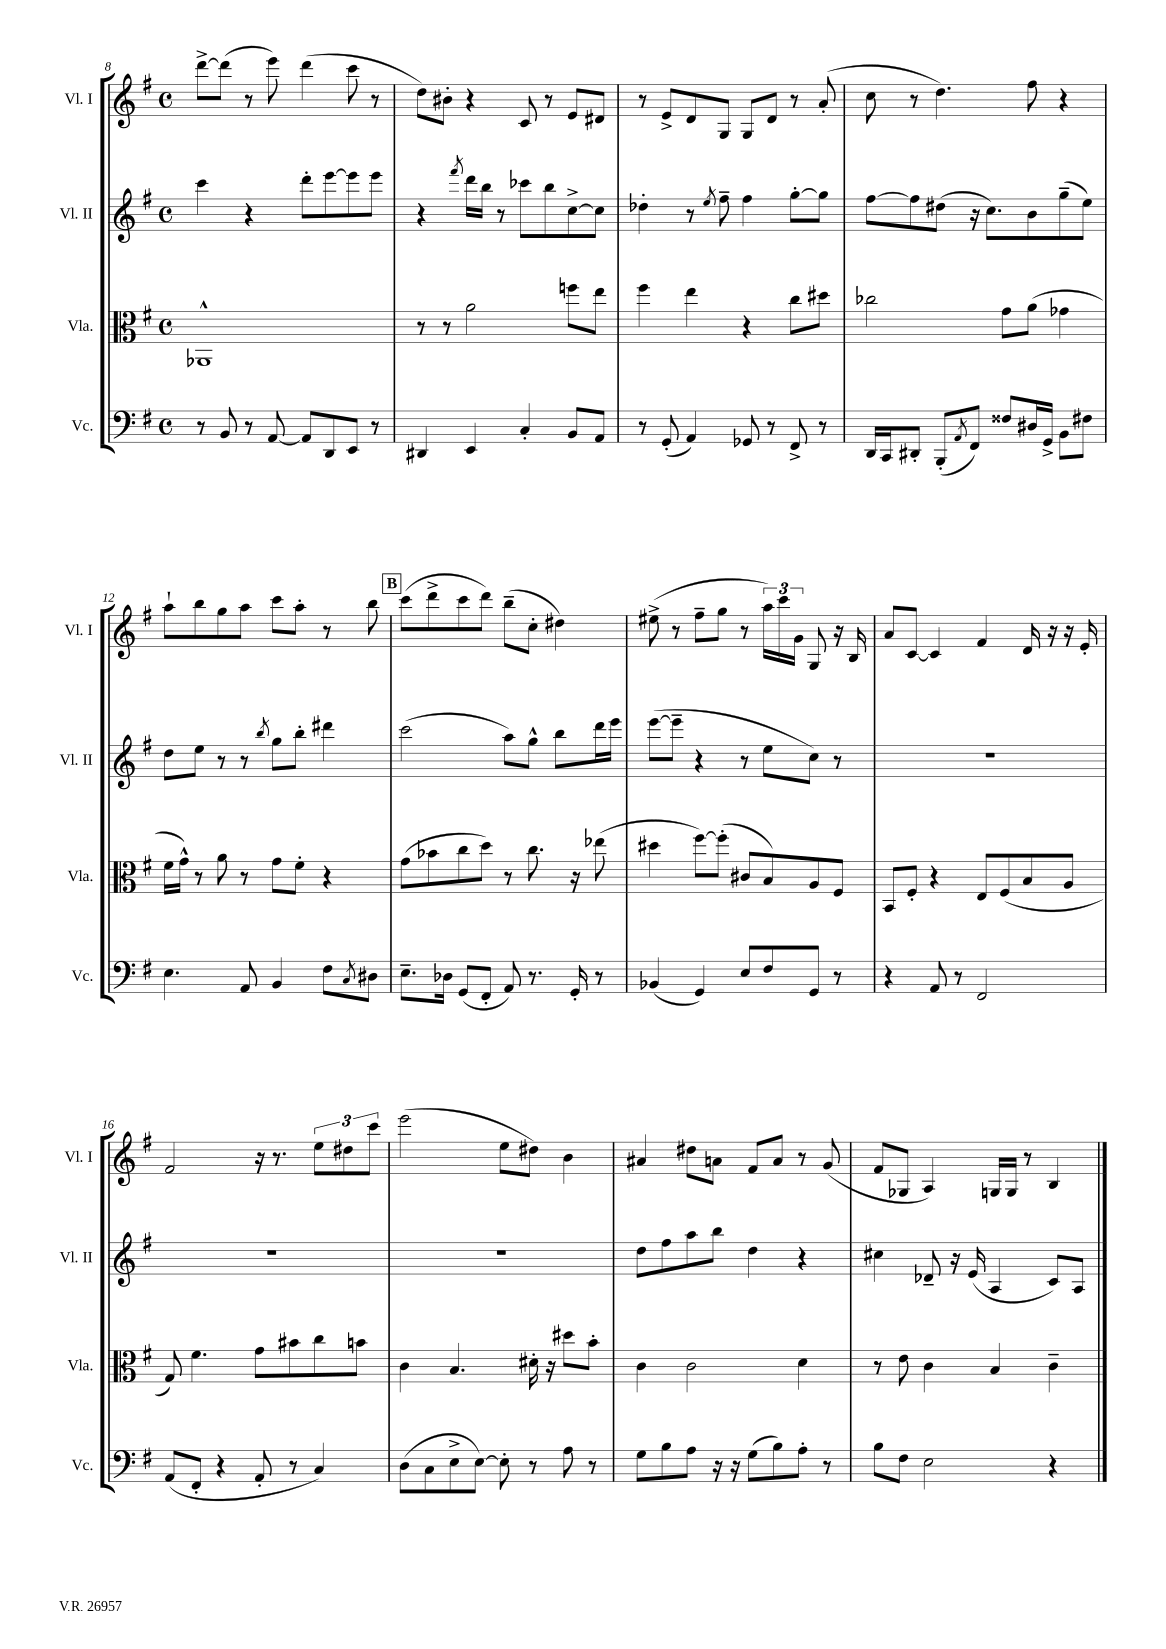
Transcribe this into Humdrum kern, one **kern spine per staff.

**kern	**kern	**kern	**kern
*staff4	*staff3	*staff2	*staff1
*clefF4	*clefC3	*clefG2	*clefG2
*k[f#]	*k[f#]	*k[f#]	*k[f#]
*M4/4	*M4/4	*M4/4	*M4/4
*met(c)	*met(c)	*met(c)	*met(c)
8r	1AA-^^	4ccc	[8ddd^
8BB	.	.	(8ddd]
8r	.	4r	8r
[8AA	.	.	8eee)
8AA]	.	8ddd'	(4ddd
8DD	.	[8eee	.
8EE	.	8eee]	8ccc
8r	.	8eee	8r
=	=	=	=
4DD#	8r	4r	8dd)
.	8r	.	8b#'
.	.	8qfff#	.
4EE	2a	16ddd	4r
.	.	16bb	.
.	.	8r	.
4C'	.	8ccc-	8c
.	.	8bb	8r
8BB	8ff	[8cc^	8e
8AA	8ee	8cc]	8d#
=	=	=	=
8r	4ff#	4dd-'	8r
(8GG'	.	.	8e^
4AA)	4ee	8r	8d
.	.	8qee	.
.	.	8ff#~	8G
8GG-	4r	4ff#	8G
8r	.	.	8d
8FF#^	8cc	[8gg'	8r
8r	8dd#	8gg]	(8a'
=	=	=	=
16DD	2cc-	[8ff#	8cc
16CC	.	.	.
8DD#'	.	8ff#]	8r
(8BBB'	.	(8dd#	4.dd)
8qAA	.	.	.
8FF#)	.	16r	.
.	.	8.cc)	.
8F##	8g	.	.
16D#	(8a	8b	8ff#
16GG^	.	.	.
8BB	4g-	(8gg~	4r
8F#	.	8ee)	.
=	=	=	=
4.E	16f#	8dd	8aa`
.	16g^^)	.	.
.	8r	8ee	8bb
.	8a	8r	8gg
8AA	8r	8r	8aa
.	.	8qbb	.
4BB	8g	8gg	8ccc
.	8f#'	8bb'	8aa'
8F#	4r	4ddd#	8r
8qC	.	.	.
8D#	.	.	8bb
=	=	=	=
8.E~	(8g	(2ccc	(8ccc
.	8b-	.	8ddd^
16D-	.	.	.
(8GG	8cc	.	8ccc
8FF#'	8dd)	.	8ddd)
8AA)	8r	8aa)	(8bb~
8.r	8.cc	8gg^^	8cc'
.	.	8bb	4dd#)
16GG'	16r	.	.
8r	(8ee-	16ddd	.
.	.	16eee	.
=	=	=	=
(4BB-	4dd#	([8eee	(8ee#^
.	.	8eee~]	8r
4GG)	[8ff#)	4r	8ff#~
.	(8ff#']	.	8gg
8E	8c#	8r	8r
8F#	8B)	8ee	24aa)
.	.	.	24ccc
.	.	.	24g
8GG	8A	8cc)	8G
8r	8F#	8r	16r
.	.	.	16B
=	=	=	=
4r	8BB	1r	8a
.	8F#'	.	[8c
8AA	4r	.	4c]
8r	.	.	.
2FF#	8E	.	4f#
.	(8F#	.	.
.	8B	.	16d
.	.	.	16r
.	8A	.	16r
.	.	.	16e'
=	=	=	=
(8AA	8G)	1r	2f#
8FF#'	4.f#	.	.
4r	.	.	.
8AA'	8g	.	16r
.	.	.	8.r
8r	8b#	.	.
4C)	8cc	.	12ee
.	.	.	12dd#
.	8b	.	.
.	.	.	12ccc
=	=	=	=
(8D	4c	1r	(2eee
8C	.	.	.
8E^	4.B	.	.
[8E)	.	.	.
8E']	.	.	8ee
8r	16d#'	.	8dd#)
.	16r	.	.
8A	8dd#	.	4b
8r	8b'	.	.
=	=	=	=
8G	4c	8dd	4a#
8B	.	8ff#	.
8A	2c	8aa	8dd#
16r	.	8bb	8a
16r	.	.	.
(8G	.	4dd	8f#
8B)	.	.	8a
8A'	4d	4r	8r
8r	.	.	(8g
=	=	=	=
8B	8r	4cc#	8f#
8F#	8e	.	8G-
2E	4c	8d-~	4A)
.	.	16r	.
.	.	(16e	.
.	4B	4A	16G
.	.	.	16G
.	.	.	8r
4r	4c~	8c)	4B
.	.	8A	.
==	==	==	==
*-	*-	*-	*-
